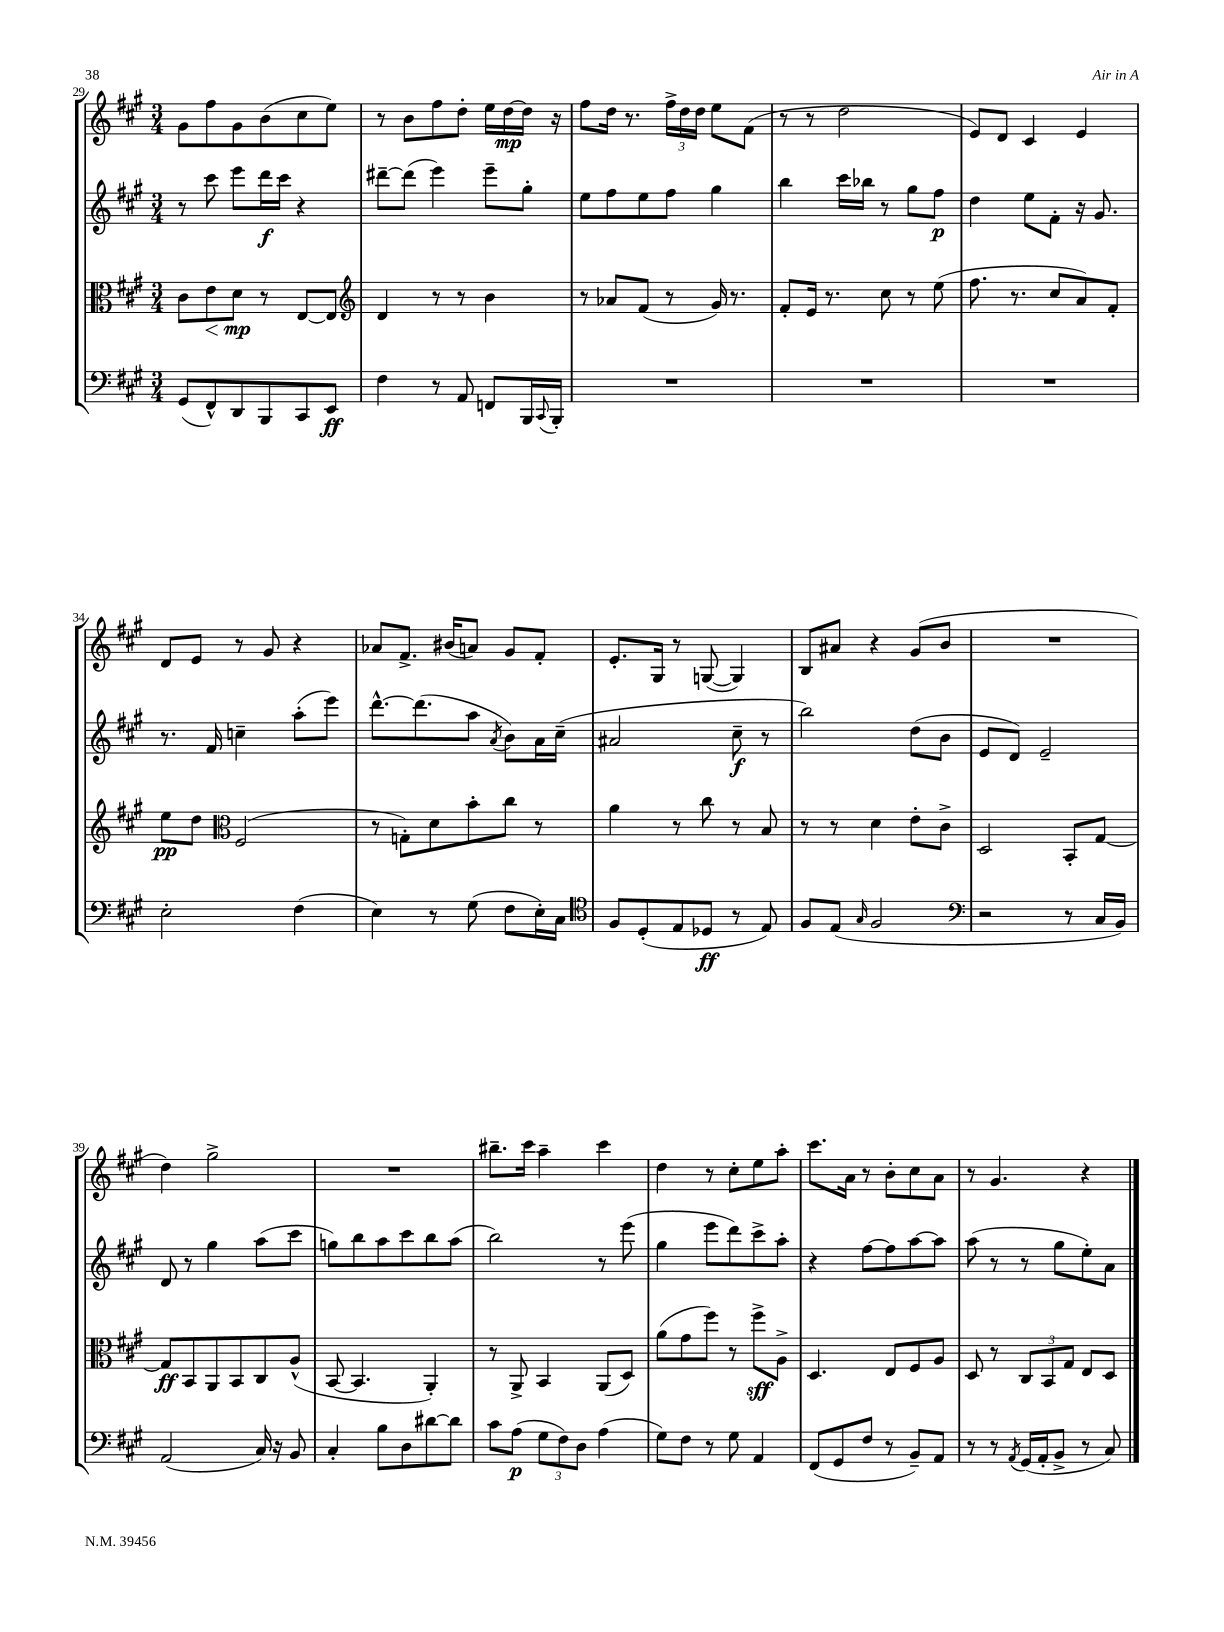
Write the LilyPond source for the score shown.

<<
\new StaffGroup <<
\new Staff = "s0" {
    \clef treble \key a \major \numericTimeSignature \time 3/4
    gis'8 fis''8 gis'8 b'8( cis''8 e''8) |
    r8 b'8 fis''8 d''8-. e''16 d''16~\mp d''16 r16 |
    fis''8 d''16 r8. \tuplet 3/2 { fis''16-> d''16 d''16 } e''8 fis'8( |
    r8 r8 d''2 |
    e'8) d'8 cis'4 e'4 |
    d'8 e'8 r8 gis'8 r4 |
    aes'8 fis'8.-> bis'16( a'8) gis'8 fis'8-. |
    e'8.-. gis16 r8 g8~( g4) |
    b8 ais'8 r4 gis'8( b'8 |
    R2. |
    d''4) gis''2-> |
    R2. |
    bis''8.-- cis'''16 a''4-- cis'''4 |
    d''4 r8 cis''8-. e''8 a''8-. |
    cis'''8. a'16 r8 b'8-. cis''8 a'8 |
    r8 gis'4. r4 \bar "|." |
}
\new Staff = "s1" {
    \clef treble \key a \major \numericTimeSignature \time 3/4
    r8 cis'''8 e'''8 d'''16\f cis'''16 r4 |
    dis'''8~-- dis'''8( e'''4) e'''8-- gis''8-. |
    e''8 fis''8 e''8 fis''8 gis''4 |
    b''4 cis'''16 bes''16 r8 gis''8 fis''8\p |
    d''4 e''8 fis'8-. r16 gis'8. |
    r8. fis'16 c''4-- a''8-.( e'''8) |
    d'''8.~-^ d'''8.( a''8 \acciaccatura { a'8 } b'8) a'16 cis''16--( |
    ais'2 cis''8--\f r8 |
    b''2) d''8( b'8 |
    e'8 d'8) e'2-- |
    d'8 r8 gis''4 a''8( cis'''8 |
    g''8) b''8 a''8 cis'''8 b''8 a''8( |
    b''2) r8 e'''8( |
    gis''4 e'''8 d'''8) cis'''8-> a''8-. |
    r4 fis''8~ fis''8 a''8~ a''8 |
    a''8( r8 r8 gis''8 e''8-.) a'8 \bar "|." |
}
\new Staff = "s2" {
    \clef alto \key a \major \numericTimeSignature \time 3/4
    cis'8 e'8\< d'8\mp\! r8 e8~ e8 |
    \clef treble d'4 r8 r8 b'4 |
    r8 aes'8 fis'8( r8 gis'16) r8. |
    fis'8-. e'16 r8. cis''8 r8 e''8( |
    fis''8. r8. cis''8 a'8) fis'8-. |
    e''8\pp d''8 \clef alto fis2( |
    r8 g8-.) d'8 b'8-. cis''8 r8 |
    a'4 r8 cis''8 r8 b8 |
    r8 r8 d'4 e'8-. cis'8-> |
    d2 b,8-. gis8~ |
    gis8\ff b,8 a,8 b,8 cis8 a8-^( |
    b,8~ b,4. a,4-.) |
    r8 a,8-> b,4 a,8( d8) |
    a'8( gis'8 fis''8) r8 fis''8->\sff a8-> |
    d4. e8 fis8 a8 |
    d8 r8 \tuplet 3/2 { cis8 b,8 gis8 } e8 d8 \bar "|." |
}
\new Staff = "s3" {
    \clef bass \key a \major \numericTimeSignature \time 3/4
    gis,8( fis,8-^) d,8 b,,8 cis,8 e,8\ff |
    fis4 r8 a,8 f,8 b,,16 \appoggiatura { cis,8 } b,,16-. |
    R2. |
    R2. |
    R2. |
    e2-. fis4( |
    e4) r8 gis8( fis8 e16-.) cis16 |
    \clef tenor fis8 d8-.( e8 des8\ff r8 e8) |
    fis8 e8( \grace { gis16 } fis2 |
    \clef bass r2 r8 cis16 b,16) |
    a,2( cis16) r16 b,8 |
    cis4-. b8 d8 dis'8~ dis'8 |
    cis'8 a8\p( \tuplet 3/2 { gis8 fis8) d8 } a4( |
    gis8) fis8 r8 gis8 a,4 |
    fis,8( gis,8 fis8 r8 b,8--) a,8 |
    r8 r8 \acciaccatura { a,8 } gis,16( a,16-. b,8-> r8 cis8) \bar "|." |
}
>>
>>
\layout { \context { \Score currentBarNumber = #29 } }
